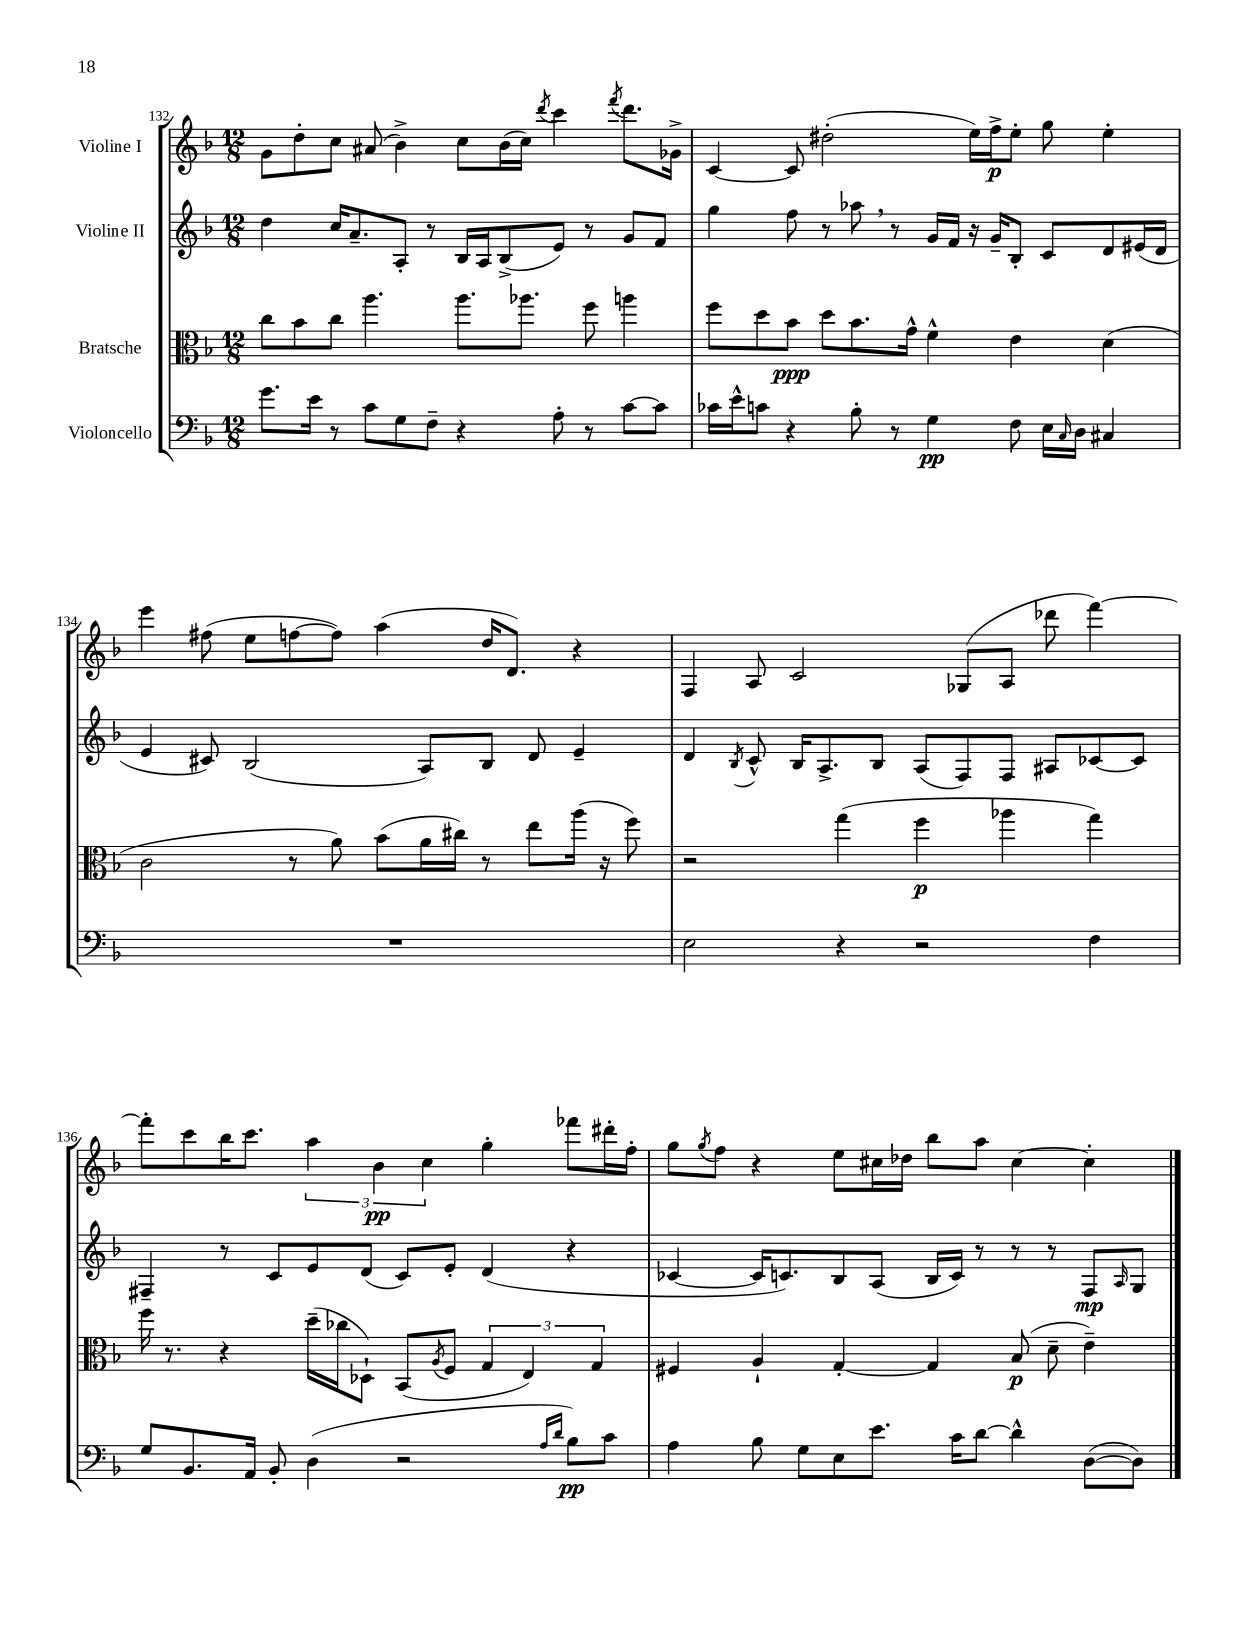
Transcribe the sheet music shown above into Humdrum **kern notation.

**kern	**kern	**kern	**kern
*staff4	*staff3	*staff2	*staff1
*clefF4	*clefC3	*clefG2	*clefG2
*k[b-]	*k[b-]	*k[b-]	*k[b-]
*M12/8	*M12/8	*M12/8	*M12/8
8.g\L	8cc\L	4dd\	8g\L
.	8b-\	.	8dd'\
16e\Jk	.	.	.
8r	8cc\J	16cc/LK	8cc\J
.	.	8.a~/	.
8c\L	4.aa\	.	(8a#/
8G\	.	8A'/J	4b-^\)
8F~\J	.	8r	.
4r	8.aa\L	16B-/LL	8cc\L
.	.	16A/J	.
.	.	(8B-^/	(16b-\L
.	8.aa-\J	.	16cc\JJ)
.	.	.	8qddd/
8A'\	.	8e/J)	4ccc\
8r	8ff\	8r	.
.	.	.	8qfff/
[8c\L	4aa\	8g/L	8.ddd\L
8c\]J	.	8f/J	.
.	.	.	16g-^\Jk
=	=	=	=
16c-\LL	8ff\L	4gg\	[4c/
16e^^\J	.	.	.
8c\J	8dd\	.	.
4r	8b-\J	8ff\	8c/]
.	8dd\L	8r	(2dd#'\
8B-'\	8.b-\	8aa-\	.
8r	.	8r	.
.	16g^^\Jk	.	.
4G\	4f^^\	16g/LL	.
.	.	16f/JJ	.
.	.	16r	16ee\LL)
.	.	16g~/LK	16ff^\J
8F\	4e\	8B-'/J	8ee'\J
16E\LL	.	8c/L	8gg\
16qqC/	.	.	.
16D\JJ	.	.	.
4C#/	(4d\	8d/	4ee'\
.	.	(16e#/L	.
.	.	16d/JJ	.
=	=	=	=
1.r	2c\	4e/	4eee\
.	.	8c#/)	(8ff#\
.	.	(2B-/	8ee\L
.	8r	.	[8ff\
.	8a\)	.	8ff\]J)
.	(8b-\L	.	(4aa\
.	16a\L	8A/L)	.
.	16cc#\JJ)	.	.
.	8r	8B-/J	16dd/LK
.	.	.	8.d/J)
.	8ee\L	8d/	.
.	(16aa\Jk	4e~/	4r
.	16r	.	.
.	8ff\)	.	.
=	=	=	=
2E\	2r	4d/	4F/
.	.	8qB-/	.
.	.	8c^^/	8A/
.	.	16B-/LK	2c/
.	.	8.A^/	.
4r	(4gg\	.	.
.	.	8B-/J	.
2r	4ff\	(8A/L	.
.	.	8F/)	(8G-/L
.	4aa-\	8F/J	8A/J
.	.	8A#/L	8ddd-\
4F\	4gg\)	[8c-/	[4fff\)
.	.	8c-/]J	.
=	=	=	=
8G/L	16ff\	4F#~/	8fff'\]L
.	8.r	.	.
8.BB-/	.	.	8ccc\
.	4r	8r	16bb-\K
16AA/Jk	.	.	8.ccc\J
8BB-'/	.	8c/L	.
(4D\	(16dd~\LL	8e/	6aa\
.	16cc-\J	.	.
.	8D-`\J)	(8d/J	.
.	.	.	6b-\
2r	(8BB-/L	8c/L)	.
.	.	.	6cc\
.	8qA/	.	.
.	8F/J	8e'/J	.
.	6G/	(4d/	4gg'\
.	6E/)	.	.
16qqA/LL	.	.	.
16qqd/JJ	.	.	.
8B-\L)	.	4r	8fff-\L
.	6G/	.	.
8c\J	.	.	16ddd#'\L
.	.	.	16ff'\JJ
=	=	=	=
4A\	4F#/	[4c-/	8gg\L
.	.	.	8qgg/
.	.	.	8ff\J
8B-\	4A`/	16c-/]LK	4r
.	.	8.c/)	.
8G\L	.	.	.
8E\	[4G'/	8B-/	8ee\L
8.e\J	.	(8A/J	16cc#\L
.	.	.	16dd-\JJ
.	4G/]	16B-/LL	8bb-\L
16c\LK	.	16c/JJ)	.
[8d\J	.	8r	8aa\J
4d^^\]	(8B-/	8r	[4cc#\
.	8d~\	8r	.
([8D\L	4e~\)	8F/L	4cc#'\]
.	.	16qqA/	.
8D\]J)	.	8G/J	.
==	==	==	==
*-	*-	*-	*-
